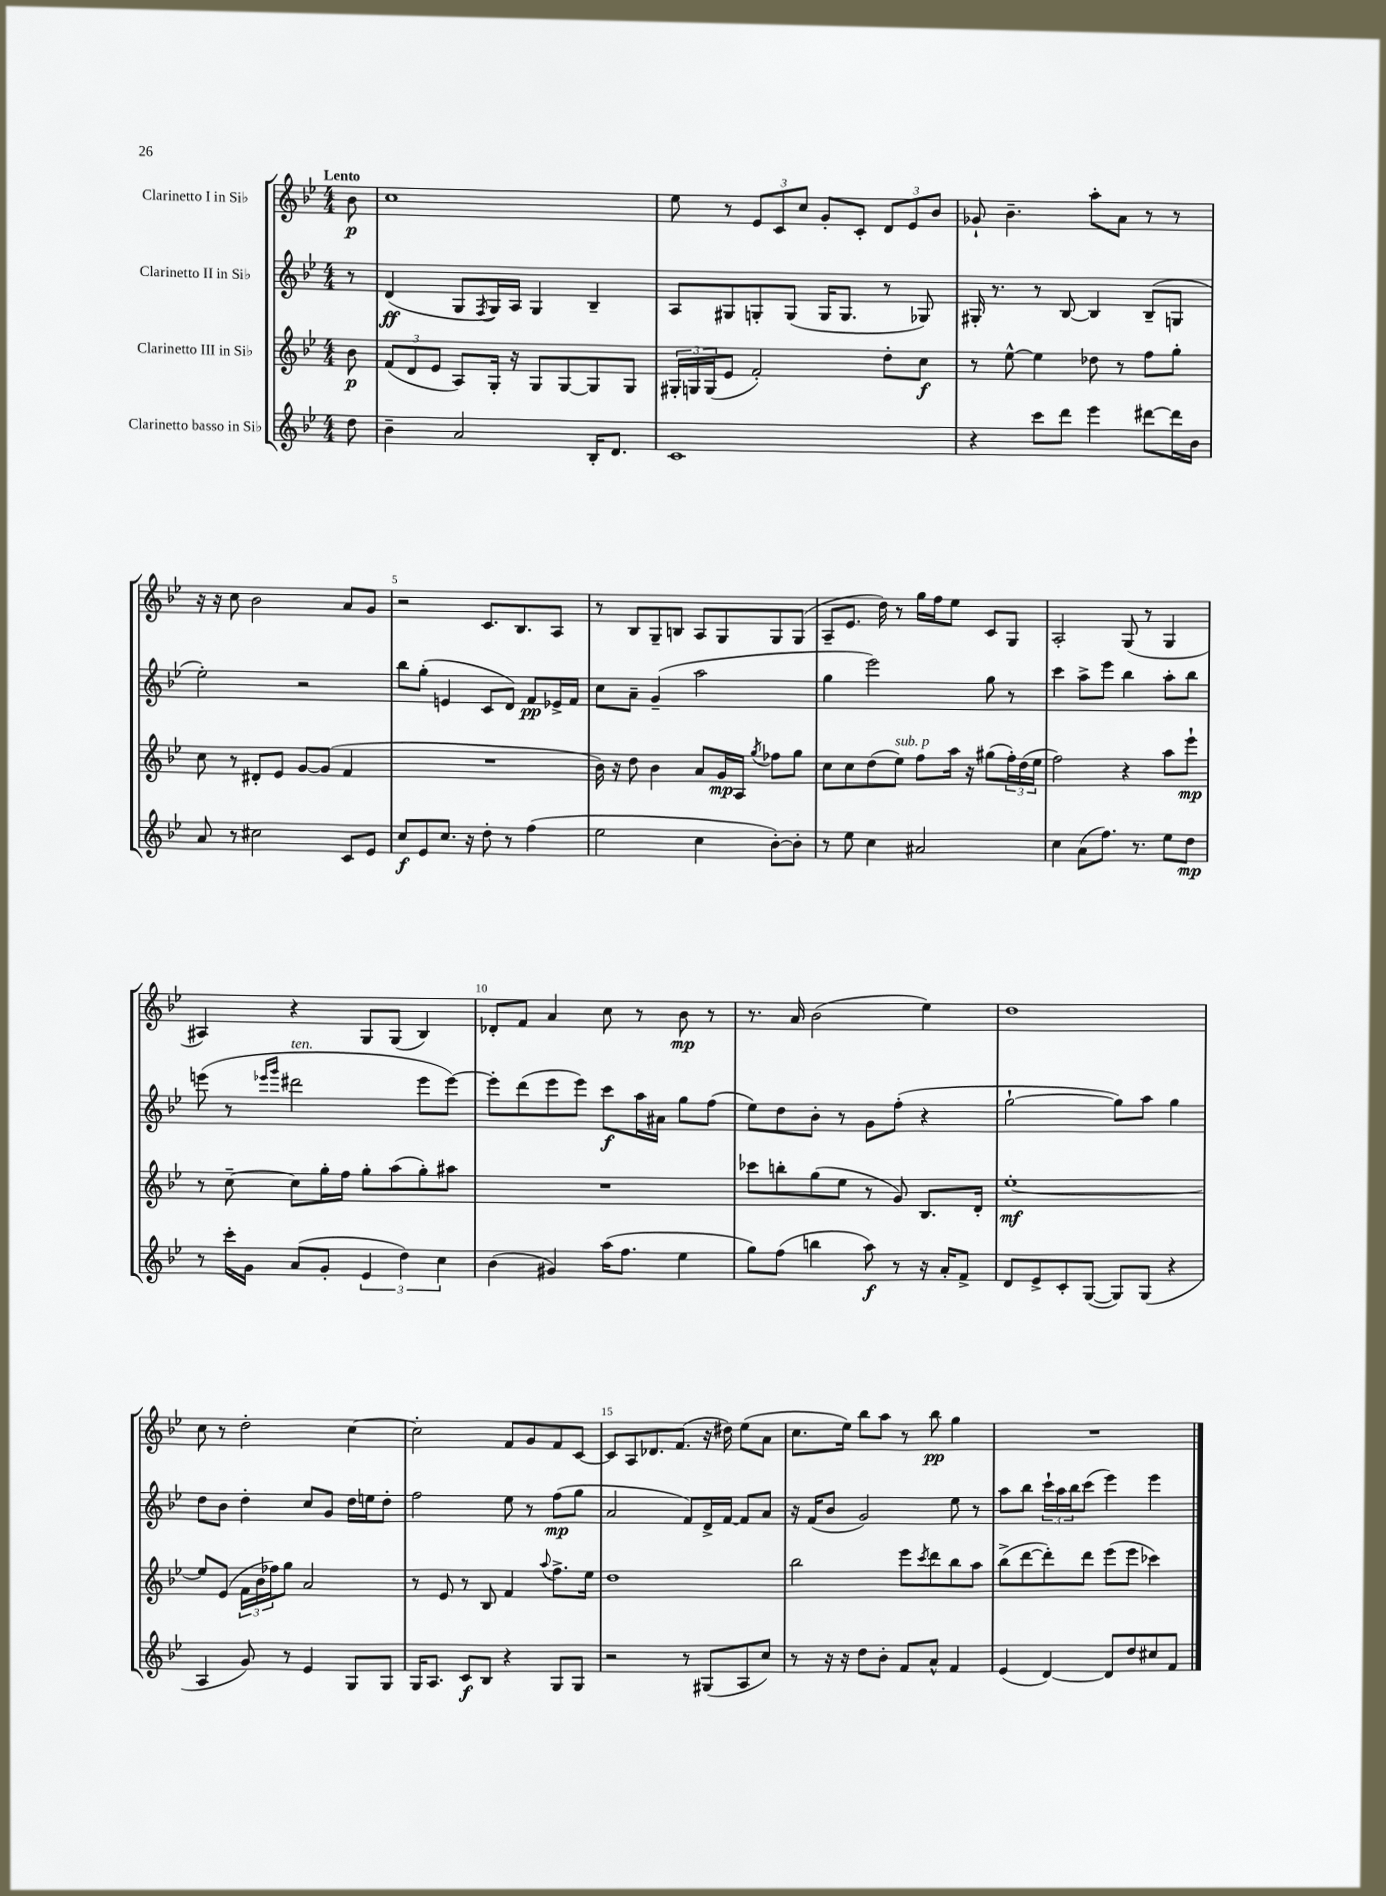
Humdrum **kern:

**kern	**dynam	**kern	**dynam	**kern	**dynam	**kern	**dynam
*part4	*part4	*part3	*part3	*part2	*part2	*part1	*part1
*staff4	*staff4	*staff3	*staff3	*staff2	*staff2	*staff1	*staff1
*I"Clarinetto basso in Si♭	*	*I"Clarinetto III in Si♭	*	*I"Clarinetto II in Si♭	*	*I"Clarinetto I in Si♭	*
*clefG2	*	*clefG2	*	*clefG2	*	*clefG2	*
*k[b-e-]	*	*k[b-e-]	*	*k[b-e-]	*	*k[b-e-]	*
*M4/4	*	*M4/4	*	*M4/4	*	*M4/4	*
=	=	=	=	=	=	=	=
!	!	!	!	!	!	!LO:TX:a:B:t=Lento	!
8dd\	.	8b-\	p	8r	.	8b-\	p
=1	=1	=1	=1	=1	=1	=1	=1
4b-~\	.	(12f/L	.	(4d/	ff	1cc	.
.	.	12d/	.	.	.	.	.
.	.	12e-/J	.	.	.	.	.
2a/	.	8A/L)	.	8G/L	.	.	.
.	.	.	.	8qF/	.	.	.
.	.	16G'/Jk	.	16G/L)	.	.	.
.	.	16r	.	16A/JJ	.	.	.
.	.	8G/L	.	4G/	.	.	.
.	.	[8G/	.	.	.	.	.
16B-'/KL	.	8G/]	.	4B-~/	.	.	.
8.d/J	.	.	.	.	.	.	.
.	.	8G/J	.	.	.	.	.
=2	=2	=2	=2	=2	=2	=2	=2
1c	.	24G#X'/LL	.	8A/L	.	8ee-\	.
.	.	24Gn/	.	.	.	.	.
.	.	(24G/J	.	.	.	.	.
.	.	8e-/J	.	8G#X/	.	8r	.
.	.	2f'/)	.	8Gn'/	.	12e-/L	.
.	.	.	.	.	.	12c/	.
.	.	.	.	(8G/J	.	.	.
.	.	.	.	.	.	12cc/J	.
.	.	.	.	16G/KL	.	8g'/L	.
.	.	.	.	8.G/J	.	.	.
.	.	.	.	.	.	8c'/J	.
.	.	8dd'\L	.	8r	.	12d/L	.
.	.	.	.	.	.	12e-/	.
.	.	8cc\J	f	8G-X/)	.	.	.
.	.	.	.	.	.	12b-/J	.
=3	=3	=3	=3	=3	=3	=3	=3
4r	.	8r	.	16G#X'/	.	8g-X`/	.
.	.	.	.	8.r	.	.	.
.	.	[8ee-^^\	.	.	.	4.b-~\	.
8ccc\L	.	4ee-\]	.	8r	.	.	.
8ddd\J	.	.	.	[8B-/	.	.	.
4eee-\	.	8dd-X\	.	4B-/]	.	8aa'\L	.
.	.	8r	.	.	.	8a\J	.
[8ddd#X\L	.	8ff\L	.	(8B-~/L	.	8r	.
16ddd#\L]	.	8gg'\J	.	8Gn/J	.	8r	.
16b-\JJ	.	.	.	.	.	.	.
!!LO:LB:g=z
=4	=4	=4	=4	=4	=4	=4	=4
8a/	.	8cc\	.	2ee-'\)	.	16r	.
.	.	.	.	.	.	16r	.
8r	.	8r	.	.	.	8cc\	.
2cc#X\	.	8d#X'/L	.	.	.	2b-\	.
.	.	8e-/J	.	.	.	.	.
.	.	[8g/L	.	2r	.	.	.
.	.	(8g/J]	.	.	.	.	.
8c/L	.	4f/	.	.	.	8a/L	.
8e-/J	.	.	.	.	.	8g/J	.
=5	=5	=5	=5	=5	=5	=5	=5
8cc/L	f	1r	.	8bb-\L	.	2r	.
8e-/	.	.	.	(8gg'\J	.	.	.
8.cc/J	.	.	.	4en/	.	.	.
16r	.	.	.	.	.	.	.
8dd'\	.	.	.	8c/L	.	8.c/L	.
8r	.	.	.	8d/J)	.	.	.
.	.	.	.	.	.	8.B-/	.
(4ff\	.	.	.	8f/L	pp	.	.
.	.	.	.	16e-X^/L	.	8A/J	.
.	.	.	.	16f/JJ	.	.	.
=6	=6	=6	=6	=6	=6	=6	=6
2ee-\	.	16b-\)	.	8cc\L	.	8r	.
.	.	16r	.	.	.	.	.
.	.	8dd\	.	8a~\J	.	8B-/L	.
.	.	4b-\	.	(4g~/	.	8G~/	.
.	.	.	.	.	.	8Bn/J	.
4cc\	.	8a/L	.	2aa\	.	8A/L	.
.	.	16g/L	mp	.	.	8G/	.
.	.	16A/JJ	.	.	.	.	.
.	.	8qgg/	.	.	.	.	.
[8b-'\L)	.	8ff-X\L	.	.	.	8G/	.
8b-'\J]	.	8gg\J	.	.	.	(8G/J	.
=7	=7	=7	=7	=7	=7	=7	=7
8r	.	8cc\L	.	4gg\	.	8A~/L	.
8ee-\	.	8cc\	.	.	.	8.e-/J	.
4cc\	.	(8dd\	.	2eee-\)	.	.	.
.	.	.	.	.	.	16dd\)	.
!	!	!LO:TX:a:i:t=sub. p	!	!	!	!	!
.	.	8ee-\J)	.	.	.	8r	.
2a#X/	.	8ff\L	.	.	.	16gg\LL	.
.	.	.	.	.	.	16ff\J	.
.	.	16aa\Jk	.	.	.	8ee-\J	.
.	.	16r	.	.	.	.	.
.	.	(8gg#X\L	.	8gg\	.	8c/L	.
.	.	24ff'\L)	.	8r	.	8G/J	.
.	.	(24dd\	.	.	.	.	.
.	.	24ee-\JJ	.	.	.	.	.
=8	=8	=8	=8	=8	=8	=8	=8
4cc\	.	2ff\)	.	4ccc\	.	2A'/	.
(8a\L	.	.	.	8aa^\L	.	.	.
8.ff\J)	.	.	.	8eee-\J	.	.	.
.	.	4r	.	4bb-\	.	(8G/	.
8.r	.	.	.	.	.	.	.
.	.	.	.	.	.	8r	.
8ee-\L	.	8aa\L	.	8aa'\L	.	4G/	.
8dd\J	mp	8eee-`\J	mp	8bb-\J	.	.	.
!!LO:LB:g=z
=9	=9	=9	=9	=9	=9	=9	=9
8r	.	8r	.	(8eeen\	.	4A#X/)	.
16ccc'\LL	.	[8cc~\	.	8r	.	.	.
16g\JJ	.	.	.	.	.	.	.
.	.	.	.	16qqeee-X/LL	.	.	.
.	.	.	.	16qqggg/JJ	.	.	.
!	!	!	!	!LO:TX:a:i:t=ten.	!	!	!
(8a/L	.	8cc\L]	.	2ddd#X\	.	4r	.
8g'/J	.	16gg'\L	.	.	.	.	.
.	.	16ff\JJ	.	.	.	.	.
6e-/	.	8gg'\L	.	.	.	8G/L	.
.	.	(8aa\	.	.	.	(8G/J	.
6dd\)	.	.	.	.	.	.	.
.	.	8gg'\)	.	8eee-\L	.	4B-/)	.
6cc\	.	.	.	.	.	.	.
.	.	8aa#X\J	.	[8eee-\J)	.	.	.
=10	=10	=10	=10	=10	=10	=10	=10
(4b-\	.	1r	.	8eee-'\L]	.	8d-X'/L	.
.	.	.	.	(8ddd\	.	8f/J	.
4g#X/)	.	.	.	8eee-\	.	4a/	.
.	.	.	.	8eee-\J)	.	.	.
(16aa\KL	.	.	.	8ccc\L	f	8cc\	.
8.ff\J	.	.	.	.	.	.	.
.	.	.	.	16aa\L	.	8r	.
.	.	.	.	16a#X\JJ	.	.	.
4ee-\	.	.	.	8gg\L	.	8b-\	mp
.	.	.	.	(8ff\J	.	8r	.
=11	=11	=11	=11	=11	=11	=11	=11
8gg\L)	.	8ccc-X\L	.	8ee-\L)	.	8.r	.
(8ff\J	.	8bbn'\	.	8dd\	.	.	.
.	.	.	.	.	.	16a/	.
4bbn\	.	(8gg\	.	8b-'\J	.	(2b-\	.
.	.	8ee-\J	.	8r	.	.	.
8aa\)	f	8r	.	8g\L	.	.	.
8r	.	8g/)	.	(8ff'\J	.	.	.
16r	.	8.B-/L	.	4r	.	4ee-\)	.
16a'/KL	.	.	.	.	.	.	.
8f^/J	.	.	.	.	.	.	.
.	.	16d'/Jk	.	.	.	.	.
=12	=12	=12	=12	=12	=12	=12	=12
8d/L	.	[1ee-'	mf	[2gg`\	.	1dd	.
8e-^/	.	.	.	.	.	.	.
8c'/	.	.	.	.	.	.	.
([8G/J	.	.	.	.	.	.	.
8G/L])	.	.	.	8gg\L])	.	.	.
(8G/J	.	.	.	8aa\J	.	.	.
4r	.	.	.	4gg\	.	.	.
!!LO:LB:g=z
=13	=13	=13	=13	=13	=13	=13	=13
4A/	.	8ee-/L]	.	8dd\L	.	8cc\	.
.	.	(8e-/J	.	8b-\J	.	8r	.
8g/)	.	24f\LL	.	4dd'\	.	2dd'\	.
.	.	24b-\	.	.	.	.	.
.	.	24ff-X\J)	.	.	.	.	.
8r	.	8gg\J	.	.	.	.	.
4e-/	.	2a/	.	8cc/L	.	.	.
.	.	.	.	8g/J	.	.	.
8G/L	.	.	.	16dd\LL	.	[4cc\	.
.	.	.	.	16een\J	.	.	.
8G/J	.	.	.	8dd'\J	.	.	.
=14	=14	=14	=14	=14	=14	=14	=14
16G/KL	.	8r	.	2ff\	.	2cc'\]	.
8.A/J	.	.	.	.	.	.	.
.	.	8e-/	.	.	.	.	.
8c/L	f	8r	.	.	.	.	.
8B-/J	.	8B-/	.	.	.	.	.
4r	.	4f/	.	8ee-\	.	8f/L	.
.	.	.	.	8r	.	8g/	.
.	.	8qqaa/	.	.	.	.	.
8G/L	.	8.ff^\L	.	(8ff\L	mp	8f/	.
8G/J	.	.	.	8gg\J	.	[8c/J	.
.	.	16ee-\Jk	.	.	.	.	.
=15	=15	=15	=15	=15	=15	=15	=15
2r	.	1dd	.	2a/	.	8c/L]	.
.	.	.	.	.	.	8A/	.
.	.	.	.	.	.	8.d-X/	.
.	.	.	.	.	.	(8.f/J	.
8r	.	.	.	8f/L)	.	.	.
(8G#X/L	.	.	.	16d^/L	.	16r	.
.	.	.	.	[16f/JJ	.	16dd#X\)	.
8A/	.	.	.	8f/L]	.	(8ee-\L	.
8cc/J)	.	.	.	8a/J	.	8a\J	.
=16	=16	=16	=16	=16	=16	=16	=16
8r	.	2bb-\	.	16r	.	8.cc\L	.
.	.	.	.	(16f/KL	.	.	.
16r	.	.	.	8b-/J	.	.	.
16r	.	.	.	.	.	16ee-\Jk)	.
8dd\L	.	.	.	2g/)	.	8bb-\L	.
8b-'\J	.	.	.	.	.	8aa\J	.
8f/L	.	8eee-\L	.	.	.	8r	.
.	.	8qccc/	.	.	.	.	.
8a^^/J	.	8ddd\	.	.	.	8bb-\	pp
4f/	.	8bb-\	.	8ee-\	.	4gg\	.
.	.	8aa\J	.	8r	.	.	.
=17	=17	=17	=17	=17	=17	=17	=17
(4e-/	.	(8bb-^\L	.	8aa\L	.	1r	.
.	.	[8ddd\	.	8bb-\J	.	.	.
[4d/)	.	8ddd'\])	.	24ccc`\LL	.	.	.
.	.	.	.	24aa\	.	.	.
.	.	.	.	24bb-\J	.	.	.
.	.	8ddd\J	.	(8ccc\J	.	.	.
8d/L]	.	(8eee-\L	.	4eee-\)	.	.	.
8dd/	.	8eee-\J	.	.	.	.	.
8cc#X/	.	4ccc-X\)	.	4eee-\	.	.	.
8f/J	.	.	.	.	.	.	.
==	==	==	==	==	==	==	==
*-	*-	*-	*-	*-	*-	*-	*-
